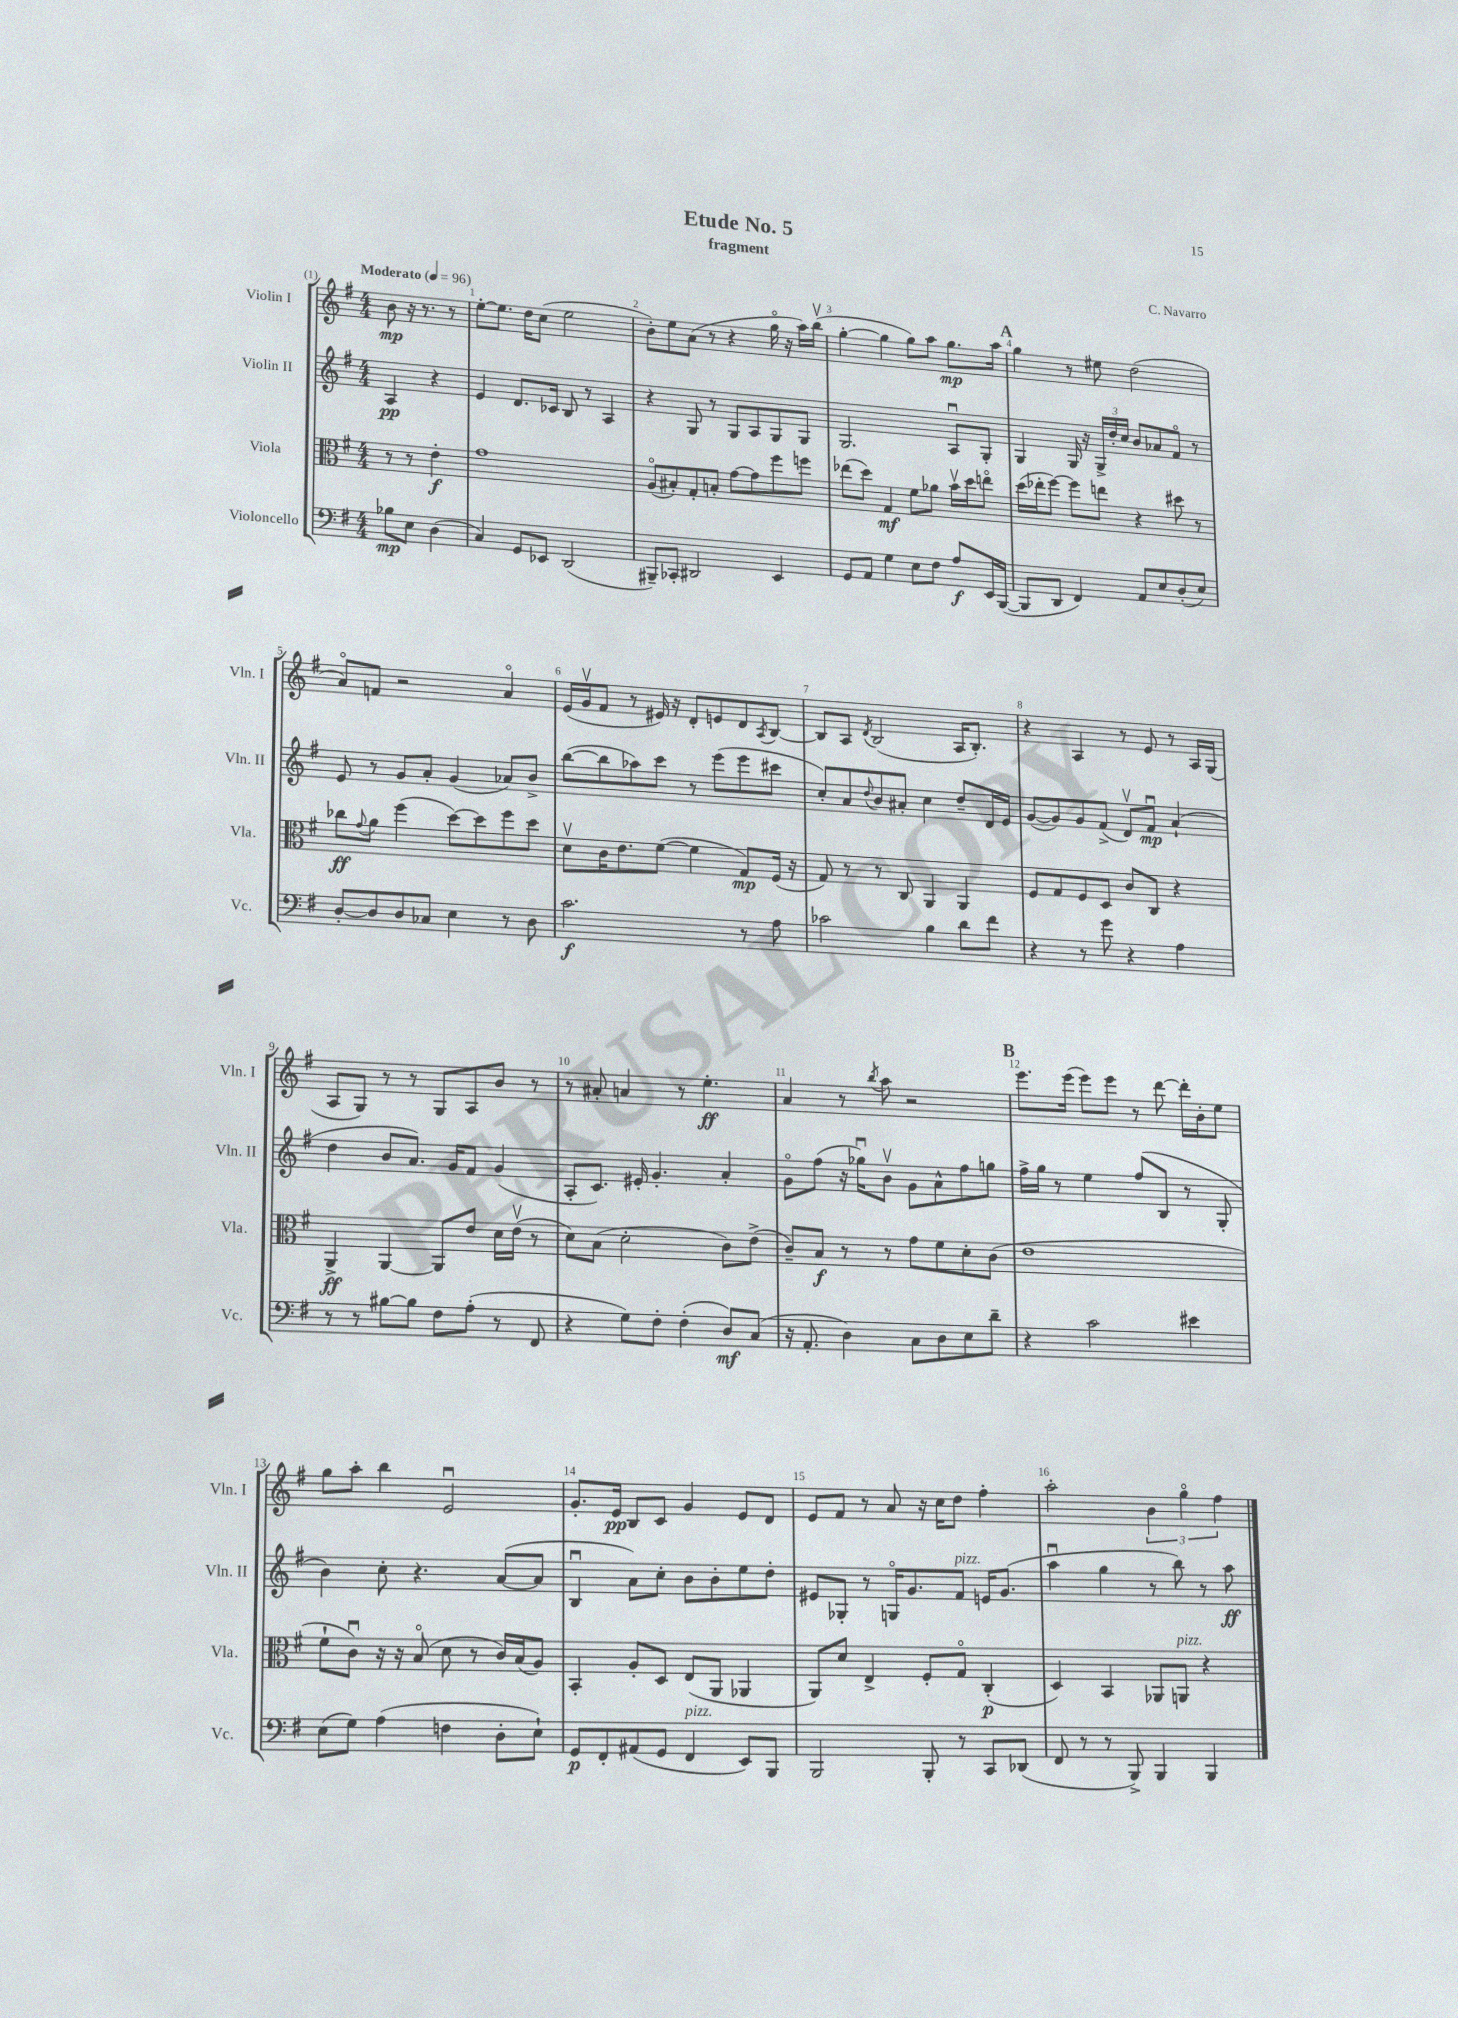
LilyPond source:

\header { title = "Etude No. 5" composer = "C. Navarro" subtitle = "fragment" }
<<
\new StaffGroup <<
\new Staff = "s0" \with { instrumentName = "Violin I" shortInstrumentName = "Vln. I" } {
    \clef treble \key g \major \numericTimeSignature \time 4/4 \partial 2 \tempo "Moderato" 4 = 96
    b'8\mp r16 r8. r8 |
    e''8~-. e''8. d''16 c''8( e''2 |
    b'8-.) e''8 a'8( r8 r4 g''16\flageolet r16 a''16) b''16\upbow( |
    g''4~-. g''4 g''8) a''8 g''8.\mp a''16 |
    \mark \markup { \bold "A" } g''4 r8 eis''8 d''2( |
    a'8\flageolet) f'8 r2 a'4\flageolet |
    e'16( g'16\upbow fis'8 r8 eis'16) r16 d'8-. e'8 d'8 \acciaccatura { a8 } b8~ |
    b8 a8 \acciaccatura { d'8 } b2( a16 b8.-.) |
    r4 a4 r8 e'8 r8 a16 g16( |
    a8 g8) r8 r8 g8 a8 b'8 r8 |
    r8 ais'8-. a'4 r8 e''4.-.\ff |
    a'4 r8 \acciaccatura { b''8 } a''8 r2 |
    \mark \markup { \bold "B" } e'''8. e'''16( e'''8) e'''8 r8 d'''8~ d'''16-. b'16-. e''8 |
    g''8 a''8-. b''4 e'2\downbow |
    g'8.-. e'16\pp b8 c'8 g'4 e'8 d'8 |
    e'8 fis'8 r8 a'8 r16 c''16 d''8 fis''4-. |
    a''2-. \tuplet 3/2 { b'4 g''4\flageolet fis''4 } \bar "|." |
}
\new Staff = "s1" \with { instrumentName = "Violin II" shortInstrumentName = "Vln. II" } {
    \clef treble \key g \major \numericTimeSignature \time 4/4 \partial 2
    a4\pp r4 |
    e'4 d'8. ces'16 b8 r8 a4 |
    r4 g8 r8 g8 a8 g8 g8 |
    g2. a8\downbow g8-. |
    \mark \markup { \bold "A" } g4 g16 r16 \tuplet 3/2 { g16-> d''16-. c''16 } b'8 aes'8 fis'8\flageolet r8 |
    e'8 r8 g'8 a'8-. g'4( aes'8) b'8-> |
    b''8~( b''8 aes''8) c'''8 r8 e'''8( e'''8 cis'''8 |
    c''8-.) a'8 \appoggiatura { d''8 } b'8 ais'8-. c''4 d''8-- d'16 e'16 |
    g'8~( g'8) g'8 fis'8->( d'8\upbow) fis'8\downbow\mp a'4-!( |
    d''4 b'8 a'8.) g'16 fis'8 g'4( |
    a8-. c'8.) eis'16-. g'4.-. a'4-. |
    g'8\flageolet fis''8( r16 ges''16\downbow) b'8\upbow g'8 a'8-^ fis''8 g''8 |
    \mark \markup { \bold "B" } fis''16-> g''16 r8 e''4 fis''8( b8 r8 g8-. |
    b'4) c''8-. r4. a'8~( a'8 |
    b4\downbow a'8) c''8-. b'8 b'8-. e''8 d''8-. |
    eis'8 ges8-. r8 g16\flageolet g'8. fis'8^\markup { \italic "pizz." } e'16 g'8.( |
    a''4\downbow g''4 r8 b''8) r8 a''8\ff \bar "|." |
}
\new Staff = "s2" \with { instrumentName = "Viola" shortInstrumentName = "Vla." } {
    \clef alto \key g \major \numericTimeSignature \time 4/4 \partial 2
    r8 r8 e'4-.\f |
    g'1 |
    a8\flageolet( bis8-.) g8-. b8-. g'8~ g'8 fis''8 f''8 |
    ees''8( d''8) g4\mf fis'8 aes'8 b'16\upbow d''16 e''8\flageolet |
    \mark \markup { \bold "A" } d''16( ees''16-. fis''8~) fis''8 e''8 r4 dis''8 r8 |
    ces''8\ff \appoggiatura { g'8 } a'8 fis''4( d''8~) d''8 fis''8 d''8 |
    d'8\upbow c'16 e'8. fis'8~( fis'4 g8\mp) fis16( r16 |
    g8) r8 r8 c8 a,4 a,4 |
    fis8 g8 fis8 d8 c'8 c8 r4 |
    a,4->\ff a,4~ a,8 e'8 d'16 e'16\upbow( r8 |
    d'8) b8( d'2-. c'8) e'8->( |
    c'8--) b8\f r8 r8 g'8 fis'8 d'8-. c'8( |
    \mark \markup { \bold "B" } e'1 |
    fis'8-! c'8\downbow) r16 r16 b8\flageolet( d'8 r8 c'16) b16( a8) |
    b,4-. a8-. d8 e8( a,8 aes,4 |
    a,8) d'8 e4-> fis8-. g8\flageolet c4-.\p( |
    d4) b,4 aes,8 a,8^\markup { \italic "pizz." } r4 \bar "|." |
}
\new Staff = "s3" \with { instrumentName = "Violoncello" shortInstrumentName = "Vc." } {
    \clef bass \key g \major \numericTimeSignature \time 4/4 \partial 2
    bes8\mp e8 d4( |
    c4) g,8 ees,8 d,2( |
    bis,,8--) ces,8-. dis,2 e,4 |
    g,8 a,8 g4 e8 fis8 a8\f e,16 b,,16~( |
    \mark \markup { \bold "A" } b,,8 d,8 fis,4) a,8 e8 d8-.( e8) |
    d8~-. d8 d8 ces8 e4 r8 d8 |
    c'2.\f r8 a8 |
    ces'2 b4 d'8 fis'8 |
    r4 r8 g'8 r4 a4 |
    r8 r8 bis8~ bis8 fis8 a8-.( r8 fis,8 |
    r4 g8) fis8-. fis4-.( d8\mf) c8( |
    r16 a,8.-. d4) c8 d8 e8 d'8-- |
    \mark \markup { \bold "B" } r4 c'2 eis'4 |
    e8( g8) a4( f4 d8-. e8-!) |
    g,8\p fis,8-. ais,8( g,8 fis,4^\markup { \italic "pizz." } e,8) b,,8 |
    b,,2 b,,8-. r8 c,8 des,8( |
    fis,8 r8 r8 b,,8->) b,,4 b,,4 \bar "|." |
}
>>
>>
\layout { \context { \Score \override BarNumber.break-visibility = ##(#f #t #t) barNumberVisibility = #all-bar-numbers-visible } }
